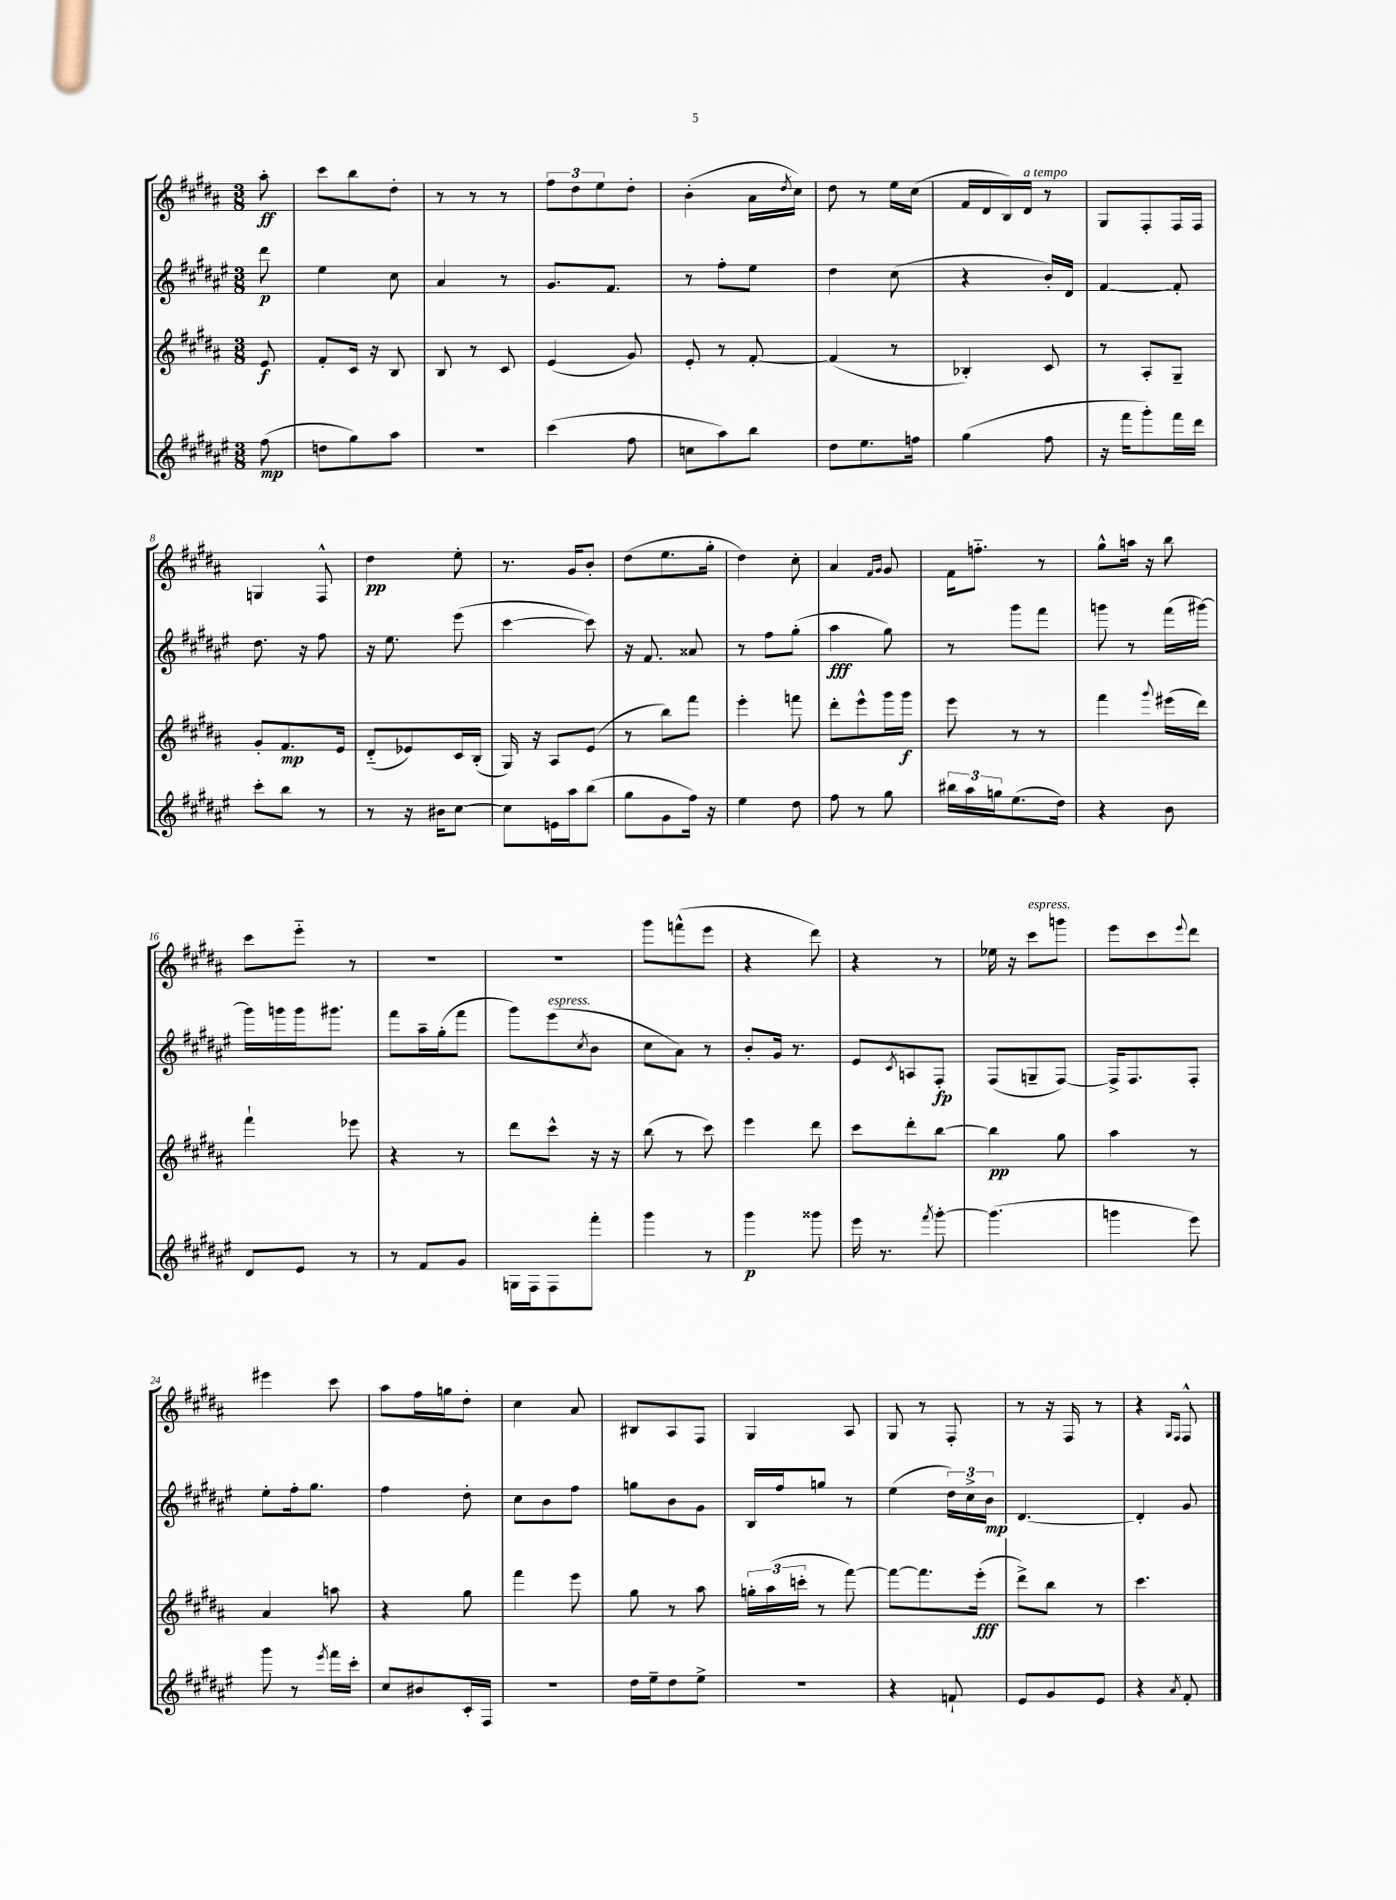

**kern	**kern	**kern	**kern
*staff4	*staff3	*staff2	*staff1
*clefG2	*clefG2	*clefG2	*clefG2
*k[f#c#g#d#a#e#]	*k[f#c#g#d#a#]	*k[f#c#g#d#a#e#]	*k[f#c#g#d#a#]
*M3/8	*M3/8	*M3/8	*M3/8
(8ff#	8e	8ddd#	8aa#'
=	=	=	=
8dd	8f#'	4ee#	8ccc#
8gg#)	16c#	.	8bb
.	16r	.	.
8aa#	8B	8cc#	8dd#'
=	=	=	=
4.r	8B	4a#	8r
.	8r	.	8r
.	8c#	8r	8r
=	=	=	=
(4ccc#	(4e	8.g#	12ff#
.	.	.	12dd#
.	.	.	12ee
.	.	8.f#	.
8ff#	8g#)	.	8dd#'
=	=	=	=
8cc	8e'	8r	(4b'
8aa#)	8r	8ff#'	.
8bb	[8f#'	8ee#	16a#
.	.	.	8qdd#
.	.	.	16cc#)
=	=	=	=
8dd#	(4f#]	4dd#	8dd#
8.ee#	.	.	8r
.	8r	(8cc#	16ee
16ff	.	.	(16cc#
=	=	=	=
(4gg#	4B-')	4r	16f#
.	.	.	16d#
.	.	.	16B)
.	.	.	16d#
8ff#	8c#	16b')	8r
.	.	16d#	.
=	=	=	=
16r	8r	[4f#	8G#
16fff#	.	.	.
8ggg#')	8A#'	.	8F#'
16fff#	8G#~	8f#']	16F#
16ddd#	.	.	16F#
=	=	=	=
8ccc#'	8g#'	8.dd#	4G
8bb	8.f#	.	.
.	.	16r	.
8r	.	8ff#	8F#^^
.	16e	.	.
=	=	=	=
8r	(8d#'~	16r	4dd#
.	.	8.ee#	.
16r	8e-)	.	.
16b#	.	.	.
[8cc#	16c#	(8eee#	8ee'
.	(16B'	.	.
=	=	=	=
8cc#]	16G#)	[4ccc#	8.r
.	16r	.	.
16e	8A#	.	.
16aa#	.	.	16g#
(8bb	(8e	8ccc#])	8b'
=	=	=	=
8gg#	8r	16r	(8dd#
.	.	8.f#	.
8g#	8bb)	.	8.ee
16ff#)	8fff#	8a##	.
16r	.	.	16gg#'
=	=	=	=
4ee#	4eee'	8r	4dd#)
.	.	8ff#	.
8dd#	8fff	(8gg#'	8cc#'
=	=	=	=
8ff#	8ddd#'	4aa#	4a#
8r	8eee^^	.	.
.	.	.	16qqf#
.	.	.	16qqg#
8gg#	16ggg#	8gg#)	8g#
.	16ggg#	.	.
=	=	=	=
24bb#	8eee	8r	16f#
24aa#	.	.	.
.	.	.	8.ff'~
24gg	.	.	.
(8.ee#	8r	8ggg#	.
.	8r	8fff#	8r
16dd#)	.	.	.
=	=	=	=
4r	4fff#	8ggg	8gg#^^
.	.	8r	16aa
.	.	.	16r
.	8qqggg#	.	.
8b	(16eee#	(16fff#	8bb
.	16ddd#)	[16ggg#)	.
=	=	=	=
8d#	4fff#`	16ggg#]	8ccc#
.	.	16ggg	.
8e#	.	16ggg	8eee'~
.	.	8.ggg#	.
8r	8eee-	.	8r
=	=	=	=
8r	4r	8fff#	4.r
8f#	.	16aa#~	.
.	.	(16gg#'	.
8g#	8r	8fff#	.
=	=	=	=
16G	8ddd#	8ggg#)	4.r
16F#	.	.	.
8F#	8ccc#^^	(8eee#	.
.	.	8qcc#	.
8fff#'	16r	8b	.
.	16r	.	.
=	=	=	=
4ggg#	(8bb	8cc#	8ggg#
.	8r	8a#)	(8fff^^
8r	8ccc#)	8r	8eee
=	=	=	=
4ggg#	4eee	8b'	4r
.	.	16g#	.
.	.	8.r	.
8ggg##	8ddd#	.	8ddd#)
=	=	=	=
16eee#	8ccc#	8e#	4r
8.r	.	.	.
.	.	8qc#	.
.	8ddd#'	8A	.
8qfff#	.	.	.
[8ggg#'	[8bb	8F#'	8r
=	=	=	=
(4.ggg#]	4bb]	(8F#	16ee-
.	.	.	16r
.	.	8G~	8ccc#
.	8gg#	[8F#)	8ggg
=	=	=	=
4ggg	4aa#	16F#^]	8eee
.	.	8.F#	.
.	.	.	8ccc#
.	.	.	8qqeee
8eee#)	8r	8F#'	8ddd#
=	=	=	=
8ggg#	4a#	8ee#'	4eee#
8r	.	16ff#'	.
.	.	8.gg#	.
8qeee#	.	.	.
16fff#	8aa	.	8ccc#
16ccc#'	.	.	.
=	=	=	=
8cc#	4r	4ff#	8aa#
8b#	.	.	16ff#
.	.	.	16gg
16c#'	8gg#	8dd#'	8dd#'
16F#	.	.	.
=	=	=	=
4.r	4fff#	8cc#	4cc#
.	.	8b	.
.	8eee	8ff#	8a#
=	=	=	=
16dd#	8gg#	8gg	8B#
16ee#~	.	.	.
8dd#	8r	8b	8A#
8ee#^	8aa#	8g#	8F#
=	=	=	=
4.r	24gg'	16B	4G#
.	(24aa#	.	.
.	.	16ff#	.
.	24ccc'	.	.
.	8r	8gg	.
.	[8fff#)	8r	8A#
=	=	=	=
4r	8fff#_	(4ee#	8G#
.	8.fff#]	.	8r
8f`	.	24dd#)	8F#'
.	.	24cc#^	.
.	(16eee'	.	.
.	.	24b	.
=	=	=	=
8e#	8ddd#^)	[4.d#	8r
8g#	8bb	.	16r
.	.	.	16F#
8e#	8r	.	8r
=	=	=	=
4r	4.ccc#	4d#']	4r
.	.	.	16qqG#
8qa#	.	.	16qqF#
8f#'	.	8g#	8F#^^
==	==	==	==
*-	*-	*-	*-
